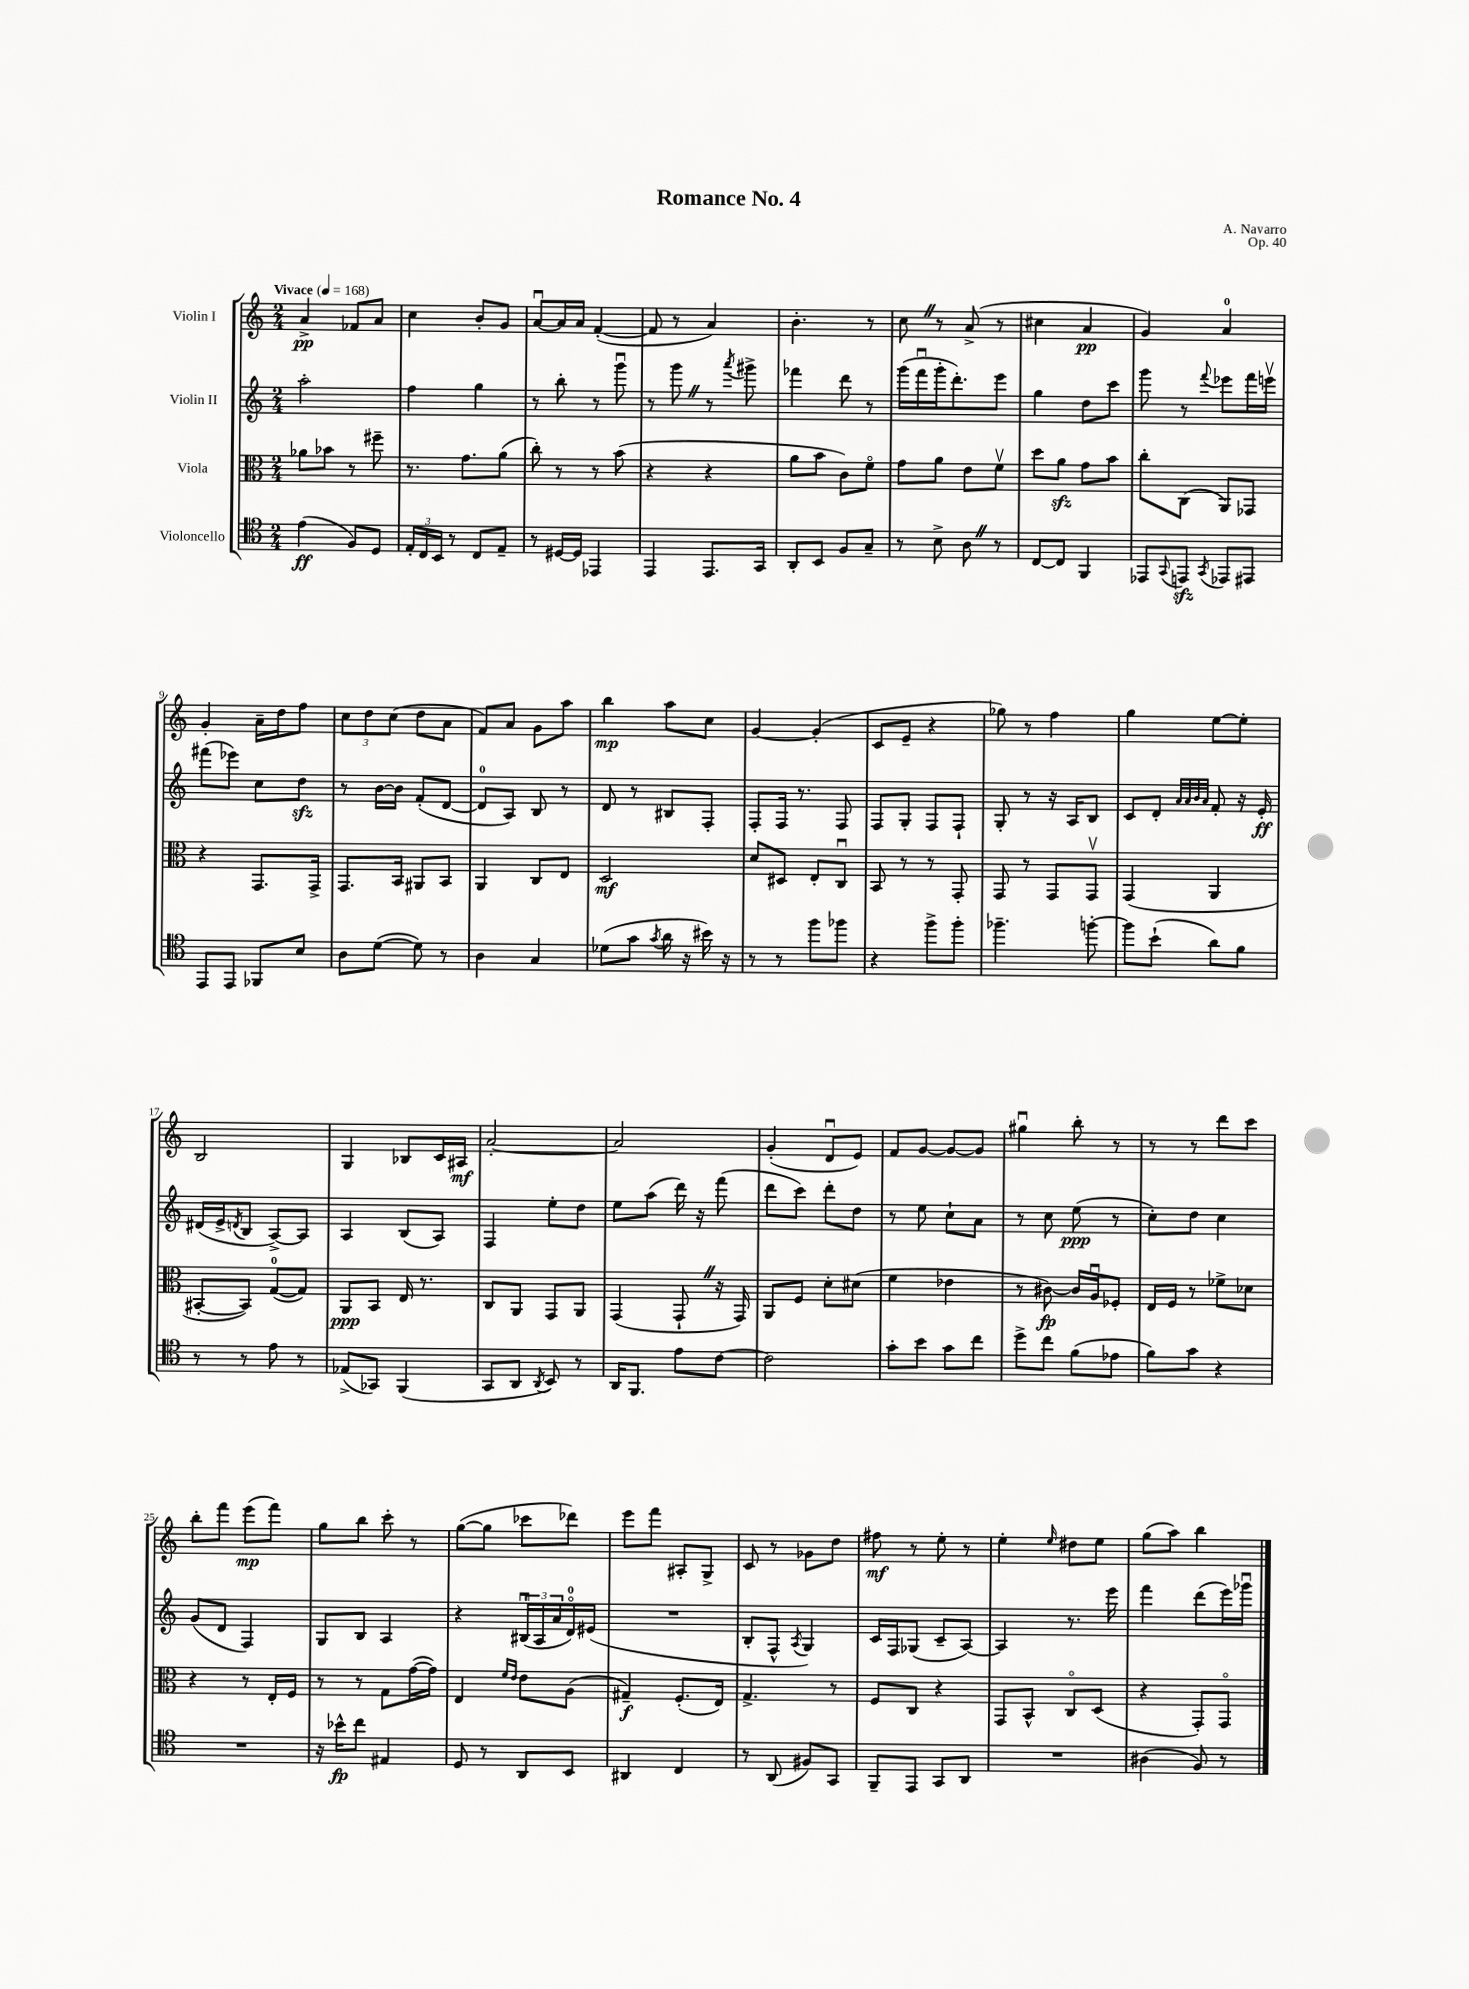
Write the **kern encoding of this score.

**kern	**dynam	**kern	**dynam	**kern	**dynam	**kern	**dynam
*part4	*part4	*part3	*part3	*part2	*part2	*part1	*part1
*staff4	*staff4	*staff3	*staff3	*staff2	*staff2	*staff1	*staff1
*I"Violoncello	*	*I"Viola	*	*I"Violin II	*	*I"Violin I	*
*clefC4	*	*clefC3	*	*clefG2	*	*clefG2	*
*k[]	*	*k[]	*	*k[]	*	*k[]	*
*M2/4	*	*M2/4	*	*M2/4	*	*M2/4	*
*MM168	*	*MM168	*	*MM168	*	*MM168	*
=1	=1	=1	=1	=1	=1	=1	=1
!	!	!	!	!	!	!LO:TX:a:B:t=Vivace	!
(4e\	ff	8a-X\L	.	2aa'\	.	4a^/	pp
.	.	8b-X\J	.	.	.	.	.
8F/L)	.	8r	.	.	.	8f-X/L	.
8D/J	.	8ff#X~\	.	.	.	8a/J	.
=2	=2	=2	=2	=2	=2	=2	=2
24E'/LL	.	8.r	.	4ff\	.	4cc\	.
24C/	.	.	.	.	.	.	.
24BB/JJ	.	.	.	.	.	.	.
8r	.	.	.	.	.	.	.
.	.	8.g\L	.	.	.	.	.
8C/L	.	.	.	4gg\	.	8b'/L	.
8E~/J	.	(8a\J	.	.	.	8g/J	.
=3	=3	=3	=3	=3	=3	=3	=3
8r	.	8cc'\)	.	8r	.	[8au/L	.
[16D#X/LL	.	8r	.	8bb'\	.	16a/L]	.
16D#/JJ]	.	.	.	.	.	16a/JJ	.
4EE-X/	.	8r	.	8r	.	([4f'/	.
.	.	(8b\	.	8gggu\	.	.	.
=4	=4	=4	=4	=4	=4	=4	=4
4EE/	.	4r	.	8r	.	8f/]	.
.	.	.	.	8gggZ\	.	8r	.
8.EE/L	.	4r	.	8r	.	4a/)	.
.	.	.	.	8qaaa/	.	.	.
.	.	.	.	8ggg#X^\	.	.	.
16GG/Jk	.	.	.	.	.	.	.
=5	=5	=5	=5	=5	=5	=5	=5
8AA'/L	.	8a\L	.	4fff-X\	.	4.b'\	.
8BB/J	.	8b\J	.	.	.	.	.
8F/L	.	8c\L)	.	8ddd\	.	.	.
8G~/J	.	8f\J	.	8r	.	8r	.
=6	=6	=6	=6	=6	=6	=6	=6
8r	.	8g\L	.	(16ggg\LL	.	8ccZ\	.
.	.	.	.	16fffu\	.	.	.
8B^\	.	8a\J	.	16ggg'\J	.	8r	.
.	.	.	.	8.ddd'\)	.	.	.
8AZ\	.	8e\L	.	.	.	(8a^/	.
8r	.	8fv\J	.	8eee\J	.	8r	.
=7	=7	=7	=7	=7	=7	=7	=7
[8C/L	.	8dd\L	.	4gg\	.	4cc#X\	.
8C/J]	.	8azz\J	.	.	.	.	.
4FF/	.	8g\L	.	8dd\L	.	4a/	pp
.	.	8b\J	.	8ccc\J	.	.	.
=8	=8	=8	=8	=8	=8	=8	=8
8EE-X/L	.	8cc'\L	.	8ggg\	.	4g/)	.
8qqGG/	.	.	.	.	.	.	.
8EEnzz/J	.	(8C\J	.	8r	.	.	.
8qGG/	.	.	.	8qqfff/	.	.	.
8EE-X/L	.	8AA/L)	.	8eee-X\L	.	4a/	.
8EE#X/J	.	8GG-X/J	.	16fff\L	.	.	.
.	.	.	.	16eeenv\JJ	.	.	.
!!LO:LB:g=z
=9	=9	=9	=9	=9	=9	=9	=9
8EE/L	.	4r	.	(8fff#X\L	.	4g'/	.
8EE/J	.	.	.	8eee-X\J)	.	.	.
8FF-X/L	.	8.GG/L	.	8cc\L	.	16a~\LL	.
.	.	.	.	.	.	16dd\J	.
8B/J	.	.	.	8ddzz\J	.	8ff\J	.
.	.	16GG^/Jk	.	.	.	.	.
=10	=10	=10	=10	=10	=10	=10	=10
8A\L	.	8.GG/L	.	8r	.	12cc\L	.
.	.	.	.	.	.	12dd\	.
([8d\J	.	.	.	[16b\LL	.	.	.
.	.	.	.	.	.	(12cc\J	.
.	.	16BB/Jk	.	16b\JJ]	.	.	.
8d\])	.	8AA#X/L	.	(8f'/L	.	8dd\L	.
8r	.	8BB/J	.	[8d/J	.	8a\J	.
=11	=11	=11	=11	=11	=11	=11	=11
4A\	.	4AA/	.	8d/L]	.	8f/L)	.
.	.	.	.	8A/J)	.	8a/J	.
4G/	.	8C/L	.	8B/	.	8g\L	.
.	.	8E/J	.	8r	.	8aa\J	.
=12	=12	=12	=12	=12	=12	=12	=12
(8d-X\L	.	2D/	mf	8d/	.	4bb\	mp
8g\J	.	.	.	8r	.	.	.
8qg/	.	.	.	.	.	.	.
16a\	.	.	.	8B#X/L	.	8aa\L	.
16r	.	.	.	.	.	.	.
16b#X\)	.	.	.	8F'/J	.	8cc\J	.
16r	.	.	.	.	.	.	.
=13	=13	=13	=13	=13	=13	=13	=13
8r	.	8d/L	.	8F'/L	.	[4g/	.
8r	.	8D#X/J	.	16F/Jk	.	.	.
.	.	.	.	8.r	.	.	.
8ff\L	.	8E'/L	.	.	.	(4g'/]	.
8ff-X\J	.	8Cu/J	.	8F/	.	.	.
=14	=14	=14	=14	=14	=14	=14	=14
4r	.	8BB/	.	8F/L	.	8c/L	.
.	.	8r	.	8G'/J	.	8e~/J	.
8ff^\L	.	8r	.	8F/L	.	4r	.
8ff'\J	.	8GG'/	.	8F`/J	.	.	.
=15	=15	=15	=15	=15	=15	=15	=15
4.ff-X~\	.	8GG/	.	8G'/	.	8gg-X\)	.
.	.	8r	.	8r	.	8r	.
.	.	8GG/L	.	16r	.	4ff\	.
.	.	.	.	16A/KL	.	.	.
[8ffn'\	.	8GGv/J	.	8B/J	.	.	.
=16	=16	=16	=16	=16	=16	=16	=16
8ff\L]	.	(4GG/	.	8c/L	.	4gg\	.
(8b`\J	.	.	.	8d'/J	.	.	.
.	.	.	.	32qqa/LLL	.	.	.
.	.	.	.	32qqa/	.	.	.
.	.	.	.	32qqb/	.	.	.
.	.	.	.	32qqa/JJJ	.	.	.
8a\L)	.	4AA/	.	8f'/	.	[8ee\L	.
8f\J	.	.	.	16r	.	8ee'\J]	.
.	.	.	.	16e'/	ff	.	.
!!LO:LB:g=z
=17	=17	=17	=17	=17	=17	=17	=17
8r	.	[8BB#X'/L	.	(16d#X/LL	.	2B/	.
.	.	.	.	16e^/J	.	.	.
.	.	.	.	8qdn/	.	.	.
8r	.	8BB#/J])	.	8B/J	.	.	.
8e\	.	([8G/L	.	[8A^/L)	.	.	.
8r	.	8G/J])	.	8A/J]	.	.	.
=18	=18	=18	=18	=18	=18	=18	=18
(8E-X^/L	.	8AA/L	ppp	4A/	.	4G/	.
8GG-X/J)	.	8BB/J	.	.	.	.	.
(4FF/	.	16E/	.	(8B/L	.	8B-X/L	.
.	.	8.r	.	.	.	.	.
.	.	.	.	8A/J)	.	16c/L	.
.	.	.	.	.	.	16A#X/JJ	mf
=19	=19	=19	=19	=19	=19	=19	=19
8GG/L	.	8C/L	.	4F/	.	[2a'/	.
8AA/J	.	8AA/J	.	.	.	.	.
8qAA/	.	.	.	.	.	.	.
8BB/)	.	8GG/L	.	8ee'\L	.	.	.
8r	.	8AA/J	.	8dd\J	.	.	.
=20	=20	=20	=20	=20	=20	=20	=20
16AA/KL	.	(4GG/	.	8ee\L	.	2a/]	.
8.FF/J	.	.	.	.	.	.	.
.	.	.	.	(8aa\J	.	.	.
8e\L	.	8GG`Z/	.	16ddd\)	.	.	.
.	.	.	.	16r	.	.	.
[8c\J	.	16r	.	(8fff\	.	.	.
.	.	16GG/)	.	.	.	.	.
=21	=21	=21	=21	=21	=21	=21	=21
2c\]	.	8AA/L	.	8ddd\L	.	(4g'/	.
.	.	8F/J	.	8ccc\J)	.	.	.
.	.	8d'\L	.	8ddd'\L	.	8du/L	.
.	.	(8d#X\J	.	8dd\J	.	8e/J)	.
=22	=22	=22	=22	=22	=22	=22	=22
8g'\L	.	4f\	.	8r	.	8f/L	.
8b\J	.	.	.	8ee\	.	[8g/J	.
8g\L	.	4e-X\	.	8cc`\L	.	8g/L_	.
8cc\J	.	.	.	8a\J	.	8g/J]	.
=23	=23	=23	=23	=23	=23	=23	=23
8dd^\L	.	8r	.	8r	.	4gg#Xu\	.
8cc\J	.	[8c#X\)	fp	8cc\	.	.	.
(8f\L	.	16c#/LL]	.	(8ee\	ppp	8bb'\	.
.	.	16Au/J	.	.	.	.	.
8e-X\J	.	8F-X'/J	.	8r	.	8r	.
=24	=24	=24	=24	=24	=24	=24	=24
8f\L)	.	16E/LL	.	8cc'\L)	.	8r	.
.	.	16F/JJ	.	.	.	.	.
8g\J	.	8r	.	8dd\J	.	8r	.
4r	.	8f-X^\L	.	4cc\	.	8ddd\L	.
.	.	8d-X\J	.	.	.	8ccc\J	.
!!LO:LB:g=z
=25	=25	=25	=25	=25	=25	=25	=25
2r	.	4r	.	(8g/L	.	8bb'\L	.
.	.	.	.	8d/J	.	8fff\J	.
.	.	8r	.	4F/)	.	(8eee\L	mp
.	.	16E'/LL	.	.	.	8fff\J)	.
.	.	16F/JJ	.	.	.	.	.
=26	=26	=26	=26	=26	=26	=26	=26
16r	.	8r	.	8G/L	.	8gg\L	.
16b-X^^\KL	fp	.	.	.	.	.	.
8cc\J	.	8r	.	8B/J	.	8bb\J	.
4E#X/	.	8G\L	.	4A/	.	8ccc'\	.
.	.	([16g\L	.	.	.	8r	.
.	.	16g\JJ])	.	.	.	.	.
=27	=27	=27	=27	=27	=27	=27	=27
8D/	.	4E/	.	4r	.	([8gg\L	.
8r	.	.	.	.	.	8gg\J]	.
.	.	16qqf/LL	.	.	.	.	.
.	.	16qqe/JJ	.	.	.	.	.
8AA/L	.	8e\L	.	(24B#Xu/LL	.	8ccc-X\L	.
.	.	.	.	24A/	.	.	.
.	.	.	.	24a/	.	.	.
8BB/J	.	(8A\J	.	16d/)	.	8ddd-X\J)	.
.	.	.	.	(16e#X/JJ	.	.	.
=28	=28	=28	=28	=28	=28	=28	=28
4AA#X/	.	4G#X~/)	f	2r	.	8eee\L	.
.	.	.	.	.	.	8fff\J	.
4C/	.	(8.F'/L	.	.	.	8A#X'/L	.
.	.	.	.	.	.	8G^/J	.
.	.	16E/Jk)	.	.	.	.	.
=29	=29	=29	=29	=29	=29	=29	=29
8r	.	4.G^/	.	8B'/L	.	8c/	.
(8AA/	.	.	.	8F^^/J	.	8r	.
.	.	.	.	8qA/	.	.	.
8F#X/L)	.	.	.	4G/)	.	8g-X\L	.
8GG/J	.	8r	.	.	.	8dd\J	.
=30	=30	=30	=30	=30	=30	=30	=30
8FF~/L	.	8F/L	.	16c/LL	.	8ff#X\	mf
.	.	.	.	16F/J	.	.	.
8EE/J	.	8C/J	.	(8G-X/J	.	8r	.
8GG/L	.	4r	.	8c~/L	.	8ee'\	.
8AA/J	.	.	.	[8A/J)	.	8r	.
=31	=31	=31	=31	=31	=31	=31	=31
2r	.	8GG/L	.	4A/]	.	4ee'\	.
.	.	8BB^^/J	.	.	.	.	.
.	.	.	.	.	.	16qqee/	.
.	.	8C/L	.	8.r	.	8dd#X\L	.
.	.	(8D/J	.	.	.	8ee\J	.
.	.	.	.	16eee\	.	.	.
=32	=32	=32	=32	=32	=32	=32	=32
(4A#X\	.	4r	.	4fff\	.	(8gg\L	.
.	.	.	.	.	.	8aa\J)	.
8F/)	.	8GG'/L)	.	(8ddd\L	.	4bb\	.
8r	.	8GG/J	.	16eee\L)	.	.	.
.	.	.	.	16ggg-Xu\JJ	.	.	.
==	==	==	==	==	==	==	==
*-	*-	*-	*-	*-	*-	*-	*-
